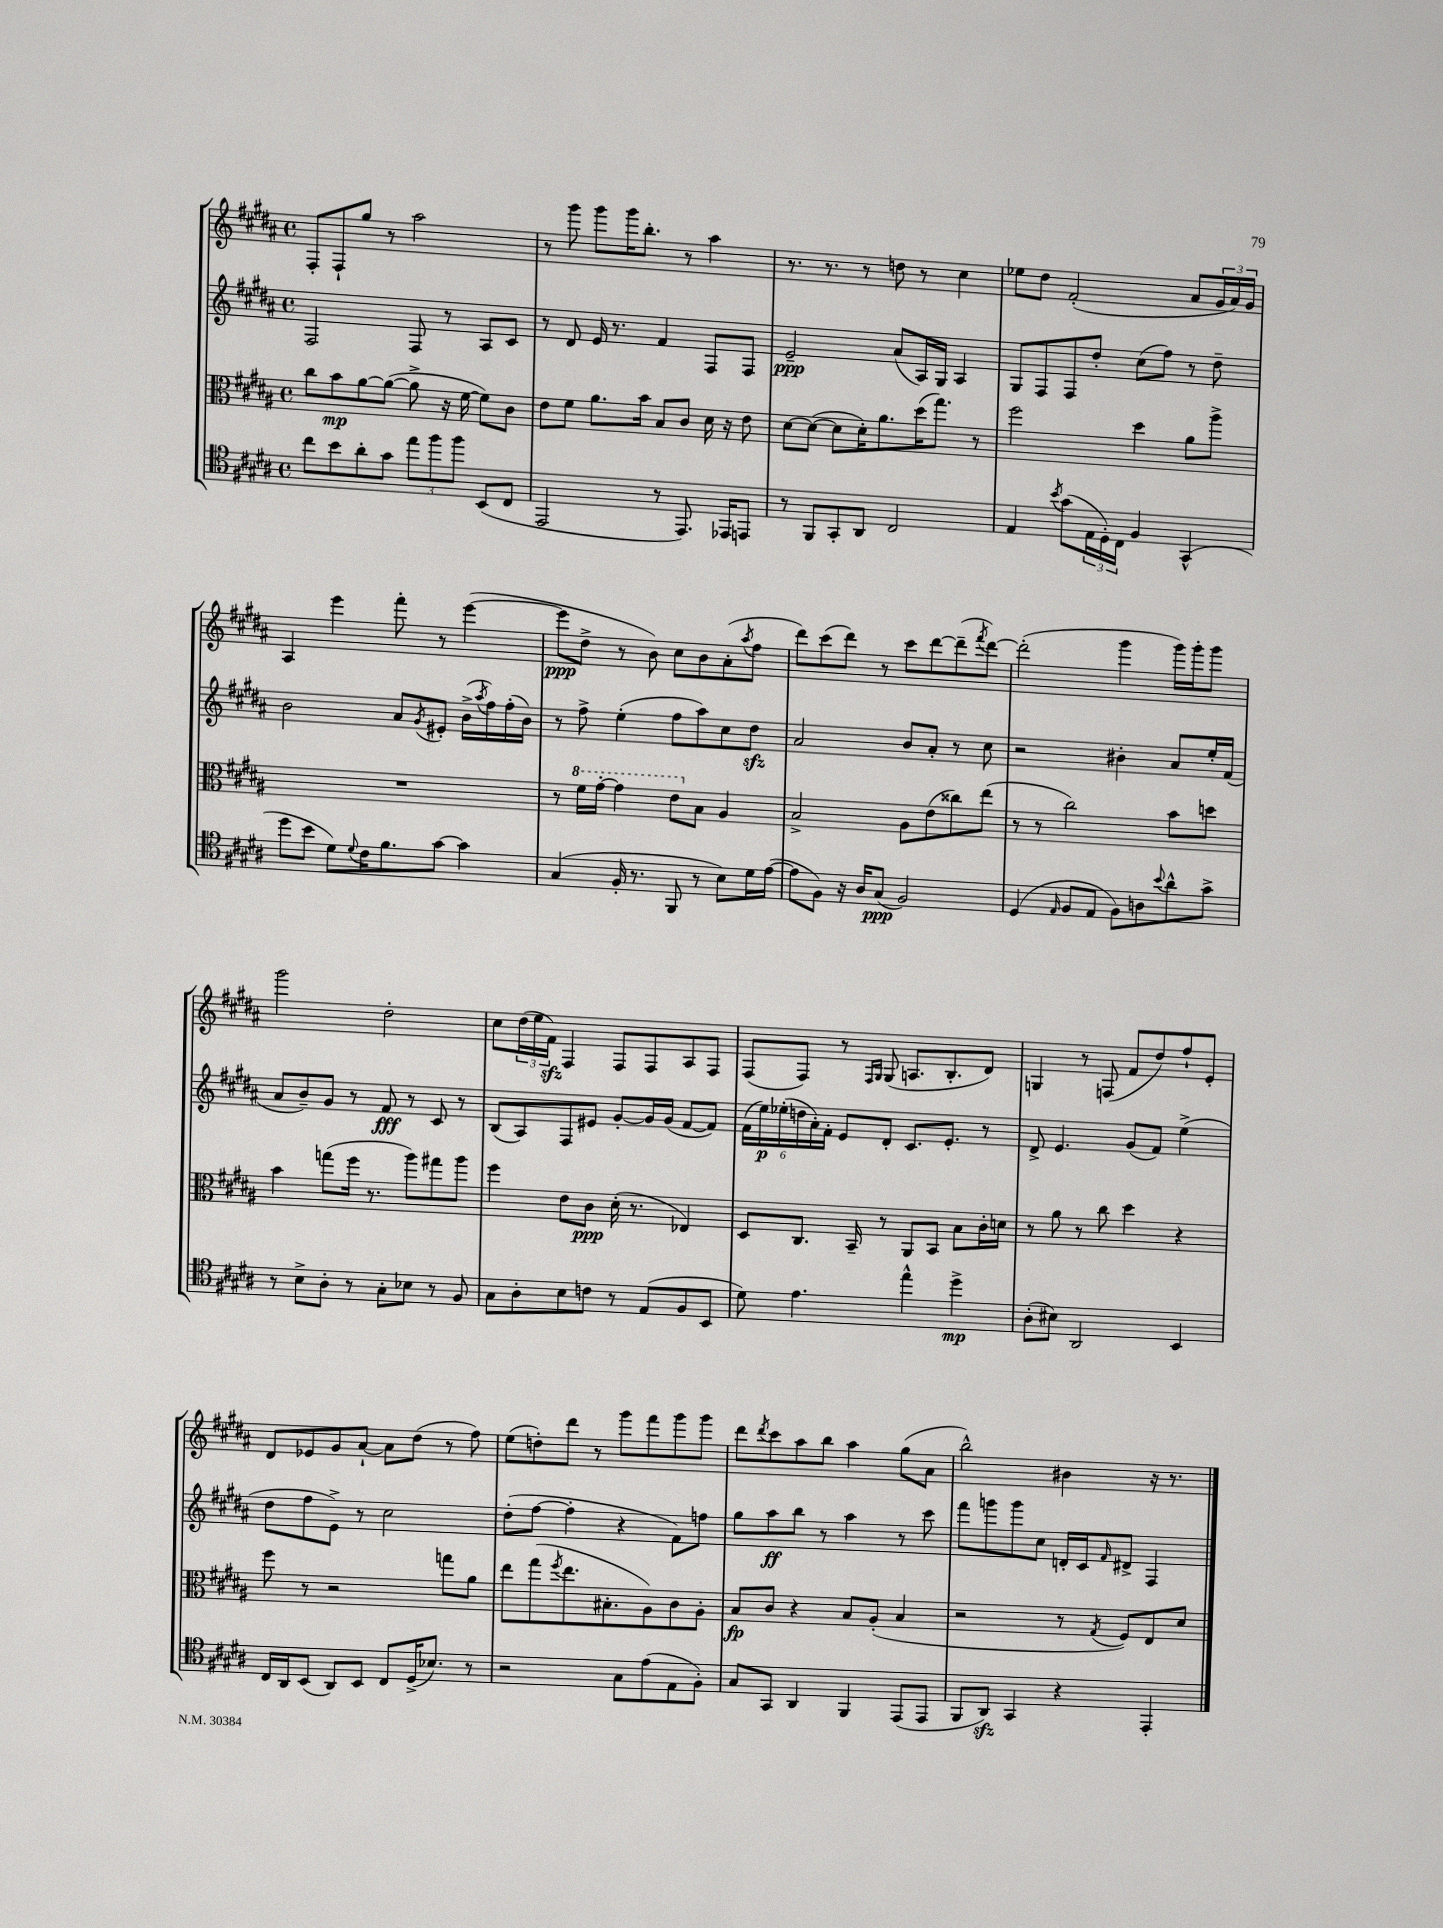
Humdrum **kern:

**kern	**kern	**kern	**kern
*staff4	*staff3	*staff2	*staff1
*clefC4	*clefC3	*clefG2	*clefG2
*k[f#c#g#d#a#]	*k[f#c#g#d#a#]	*k[f#c#g#d#a#]	*k[f#c#g#d#a#]
*M4/4	*M4/4	*M4/4	*M4/4
*met(c)	*met(c)	*met(c)	*met(c)
8cc#\L	8cc#\L	2F#/	8F#'/L
8b\	8b\	.	8F#`/
8a#'\	[8a#\	.	8gg#/J
8g#\J	(8a#\_J	.	8r
12ee\L	8a#^\]	8F#/	2aa#\
12ff#\	.	.	.
.	16r	8r	.
12ff#\J	.	.	.
.	[16f#\	.	.
(8BB/L	8f#\]L)	8A#/L	.
8C#/J	8c#\J	8c#/J	.
=	=	=	=
2EE/	8e\L	8r	8r
.	8f#\J	8d#/	8ggg#\
.	8.a#\L	16e/	8ggg#\L
.	.	8.r	.
.	.	.	16ggg#\K
.	16b\Jk	.	8.bb'\J
8r	8B/L	4f#/	.
8.EE/)	8c#/J	.	8r
.	16d#\	8F#/L	4aa#\
16EE-/LK	16r	.	.
8EE/J	8e\	8F#/J	.
=	=	=	=
8r	[8d#\L	2e~/	8.r
8FF#/L	(8d#\_J	.	.
.	.	.	8.r
8GG#'/	8d#\]L	.	.
8AA#/J	16d#'\K)	.	8r
.	8.a#\	.	.
2C#/	.	(8a#/L	8dd\
.	(16dd#\K	16A#/L)	8r
.	8.gg#\J)	16G#/JJ	.
.	.	4A#/	4cc#\
.	8r	.	.
=	=	=	=
4E/	2ff#\	8G#/L	8ee-\L
.	.	8F#/	8dd#\J
8qb/	.	.	.
(8g#\L	.	8F#/	(2f#'/
24E\L	.	8dd#'/J	.
24D#'\)	.	.	.
24C#\JJ	.	.	.
4F#/	4dd#\	(8cc#\L	.
.	.	8ff#\J)	.
(4GG#^^/	8a#\L	8r	8a#/L
.	8aa#^\J	8dd#~\	24g#/L
.	.	.	24a#/)
.	.	.	24g#/JJ
=	=	=	=
8dd#\L	1r	2b\	4A#/
8b\J	.	.	.
8d#\L)	.	.	4eee\
8qqd#/	.	.	.
16c#\K	.	.	.
8.f#\	.	.	.
.	.	8a#/L	8fff#'\
.	.	8qg#/	.
[8g#\J	.	8e#'/J	8r
4g#\]	.	(16b^\LL	([4eee\
.	.	8qaa#/	.
.	.	16ff#\)	.
.	.	(16ff#'\	.
.	.	16b\JJ)	.
=	=	=	=
(4G#/	8r	8r	8eee\]L
.	16ff#\LL	8ff#^\	8dd#^\J
.	[16gg#'\JJ	.	.
16F#'/	4gg#\]	(4ee'\	8r
8.r	.	.	.
.	.	.	8b\)
8FF#/	8ee\L	8ff#\L	8cc#\L
8r	8B\J	8aa#\)	8b\
8B\L)	4A#/	8cc#\	(8a#'\
.	.	.	8qaa#/
16d#\L	.	8dd#\J	8ff#\J
([16e\JJ	.	.	.
=	=	=	=
8e\]L	2B^/	2a#/	8ddd#\L)
8F#\J)	.	.	(8ccc#\
16r	.	.	8ddd#\J)
16A#/LK	.	.	.
(8G#/J	.	.	8r
2F#/)	8A#\L	8b/L	8ccc#\L
.	(8e\	8a#'/J	[8ddd#\
.	8cc##\)	8r	(8ddd#~\]
.	.	.	8qfff#/
.	(8ee\J	8cc#\	[8ddd#\J)
=	=	=	=
(4D#/	8r	2r	(2ddd#'\]
.	8r	.	.
16qqE/	.	.	.
8F#/L	2cc#\)	.	.
8E/J	.	.	.
8F#\L)	.	4b#'\	4ggg#\
8A\	.	.	.
8qqb/	.	.	.
8a#^^\	8b\L	8a#/L	16ggg#\LL)
.	.	.	16ggg#'\J
8g#^\J	8dd\J	16ee'/L	8ggg#\J
.	.	(16f#/JJ	.
=	=	=	=
8r	4b\	8a#/L	2ggg#\
8B^\L	.	8b~/)	.
8A#'\J	(8gg\L	8g#/J	.
8r	16ff#\Jk	8r	.
.	8.r	.	.
8G#'\L	.	8f#/	2dd#'\
8B-\J	8aa#\L)	8r	.
8r	8gg#\	8c#/	.
8F#/	8aa#\J	8r	.
=	=	=	=
8G#\L	4ff#\	(8B/L	8cc#\L
8A#'\	.	8A#/)	(24dd#\L
.	.	.	24ee\
.	.	.	24f#\JJ)
8B\	8e\L	8F#/	4F#/
8c\J	8c#\J	8e#/J	.
8r	(16d#'\	[8g#'/L	8F#/L
.	8.r	.	.
(8E/L	.	16g#/]L	8F#/
.	.	(16g#/JJ	.
8F#/	4E-/)	[8f#/L	8A#/
8BB/J	.	8f#/]J)	8F#/J
=	=	=	=
8d#\)	8D#/L	(24f#\LL	(8F#/L
.	.	24ee\)	.
.	.	(24ee-'\	.
4.e\	8.C#/J	24dd\	8F#/J)
.	.	24a#'\)	.
.	.	24f#'\JJ	.
.	.	8e/L	8r
.	16BB~/	.	.
.	.	.	16qqF#/LL
.	.	.	16qqG#/JJ
.	8r	8d#'/J	(8G#/
4ee^^\	8AA#/L	8.c#/L	8.A/L
.	8BB/J	.	.
.	.	8.e'/J	8.B'/
4dd#^\	8B\L	.	.
.	16c#'\L	8r	8d#/J)
.	16d\JJ	.	.
=	=	=	=
(8A#'\L	8r	8d#^/	4G/
8B#\J)	8a#\	4.e/	.
2AA#/	8r	.	8r
.	8cc#\	.	(8F/
.	4dd#\	(8g#/L	8f#/L
.	.	8f#/J)	8dd#/)
4BB/	4r	(4ee^\	8ff#`/
.	.	.	8e'/J
=	=	=	=
16C#/LL	8ff#\	8dd#\L	8d#/L
16AA#/J	.	.	.
(8BB/J	8r	8ff#\	8e-/
8AA#/L)	2r	8e^\J)	8g#/
8BB/J	.	8r	[8a#`/J
8C#/L	.	2cc#\	8a#\]L
(16D#^/K	.	.	(8dd#\J
8.B-/J)	.	.	.
.	8gg\L	.	8r
8r	8a#\J	.	8ff#\)
=	=	=	=
2r	8ee\L	(8dd#'\L	(8ee\L
.	(8gg#\	[8ff#\J	8dd'\)
.	8qff#/	.	.
.	8.ee\	4ff#'\]	8ddd#\J
.	.	.	8r
.	8.B#'\	.	.
8G#\L	.	4r	8ggg#\L
(8e\	8A#\)	.	8fff#\
8E\	8c#\	8f#\L)	8ggg#\
8F#'\J)	8A#'\J	8ff\J	8ggg#\J
=	=	=	=
8G#/L	8B/L	8gg#\L	8ddd#\L
.	.	.	8qddd#/
8GG#/J	8c#/J	8aa#\	8ccc#\
4AA#/	4r	8bb\J	8aa#\
.	.	8r	8bb\J
4FF#/	8B/L	4aa#\	4aa#\
.	(8A#'/J	.	.
(8EE/L	4B/	8r	(8gg#\L
8EE/J	.	8ccc#\	8a#\J
=	=	=	=
8FF#/L	2r	8fff#\L	2bb^^\)
8AA#/J)	.	8ggg\	.
4GG#/	.	8ggg\	.
.	.	8cc#\J	.
4r	8r	16d'/LL	4b#\
.	.	16c#/J	.
.	8qG#/	16qqf#/	.
.	8F#/L)	8d#^/J	.
4EE'/	8E/	4F#/	16r
.	.	.	8.r
.	8d#/J	.	.
==	==	==	==
*-	*-	*-	*-
